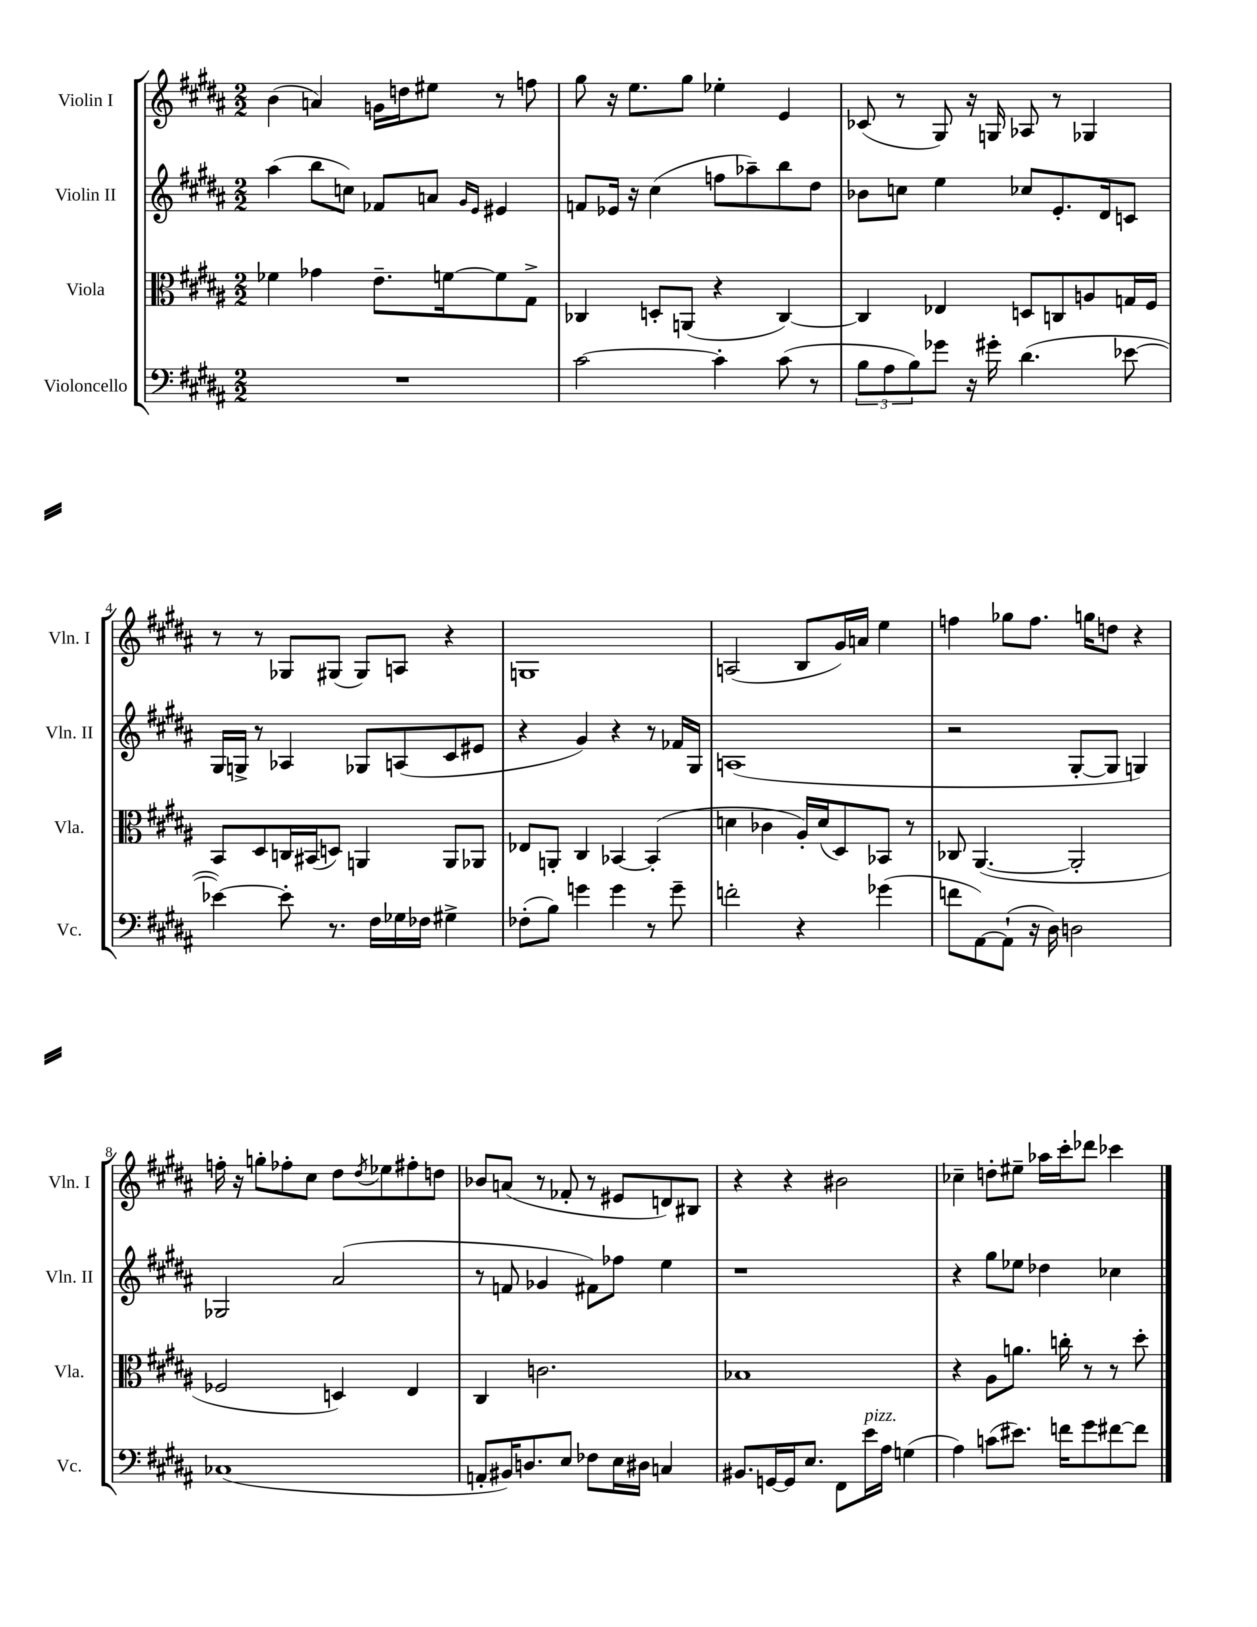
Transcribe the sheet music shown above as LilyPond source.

<<
\new StaffGroup <<
\new Staff = "s0" \with { instrumentName = "Violin I" shortInstrumentName = "Vln. I" } {
    \clef treble \key b \major \numericTimeSignature \time 2/2
    b'4( a'4) g'16 d''16 eis''8 r8 f''8 |
    gis''8 r16 e''8. gis''8 ees''4-. e'4 |
    ces'8( r8 gis8) r16 g16 aes8 r8 ges4 |
    r8 r8 ges8 gis8( gis8) a8 r4 |
    g1 |
    a2( b8 gis'16) a'16 e''4 |
    f''4 ges''8 f''8. g''16 d''8 r4 |
    f''16-. r16 g''8-. fes''8-. cis''8 dis''8 \acciaccatura { dis''8 } ees''8 fis''8-. d''8 |
    bes'8 a'8( r8 fes'8-. r8 eis'8 d'8) bis8 |
    r4 r4 bis'2 |
    ces''4-- d''8-. eis''8-- aes''16 cis'''16-. des'''8 ces'''4 \bar "|." |
}
\new Staff = "s1" \with { instrumentName = "Violin II" shortInstrumentName = "Vln. II" } {
    \clef treble \key b \major \numericTimeSignature \time 2/2
    ais''4( b''8 c''8) fes'8 a'8 \grace { gis'16 e'16 } eis'4 |
    f'8 ees'16 r16 cis''4( f''8 aes''8--) b''8 dis''8 |
    bes'8 c''8 e''4 ces''8 e'8.-. dis'16 c'8 |
    gis16 g16-> r8 aes4 ges8 a8( cis'8 eis'8 |
    r4 gis'4) r4 r8 fes'16 gis16 |
    a1( |
    r2 gis8~-. gis8 g4) |
    ges2 ais'2( |
    r8 f'8 ges'4 fis'8) fes''8 e''4 |
    r1 |
    r4 gis''8 ees''8 des''4 ces''4 \bar "|." |
}
\new Staff = "s2" \with { instrumentName = "Viola" shortInstrumentName = "Vla." } {
    \clef alto \key b \major \numericTimeSignature \time 2/2
    fes'4 ges'4 e'8.-- f'16~ f'8 gis8-> |
    ces4 d8-. a,8( r4 ces4~) |
    ces4 ees4 d8 c8 a8 g16 fis16 |
    b,8 dis8 c16 bis,16( d8) a,4 a,8 aes,8 |
    ees8 a,8-. cis4 bes,4~ bes,4-.( |
    d'4 ces'4 ais16-.) d'16( dis8) bes,8 r8 |
    ces8 ais,4.~( ais,2-. |
    fes2 d4) e4 |
    cis4 c'2. |
    bes1 |
    r4 ais8 a'8. c''16-. r8 r8 dis''8-. \bar "|." |
}
\new Staff = "s3" \with { instrumentName = "Violoncello" shortInstrumentName = "Vc." } {
    \clef bass \key b \major \numericTimeSignature \time 2/2
    R1 |
    cis'2~ cis'4-. cis'8( r8 |
    \tuplet 3/2 { b8 ais8 b8) } ges'8 r16 gis'16-. dis'4.( ees'8~ |
    ees'4~) ees'8-. r8. fis16 ges16 fes16 gis4-> |
    fes8-.( b8) g'4 g'4 r8 g'8-- |
    f'2-. r4 ges'4( |
    f'8 ais,8~) ais,8-!( r16 dis16) d2 |
    ces1( |
    a,8-. bis,16) d8. e8 fes8 e16 dis16 c4 |
    bis,8. g,16~ g,16 e8. fis,8 e'16^\markup { \italic "pizz." } ais16 g4( |
    ais4) c'8( eis'8.) f'16 gis'8 fis'8~ fis'8 \bar "|." |
}
>>
>>
